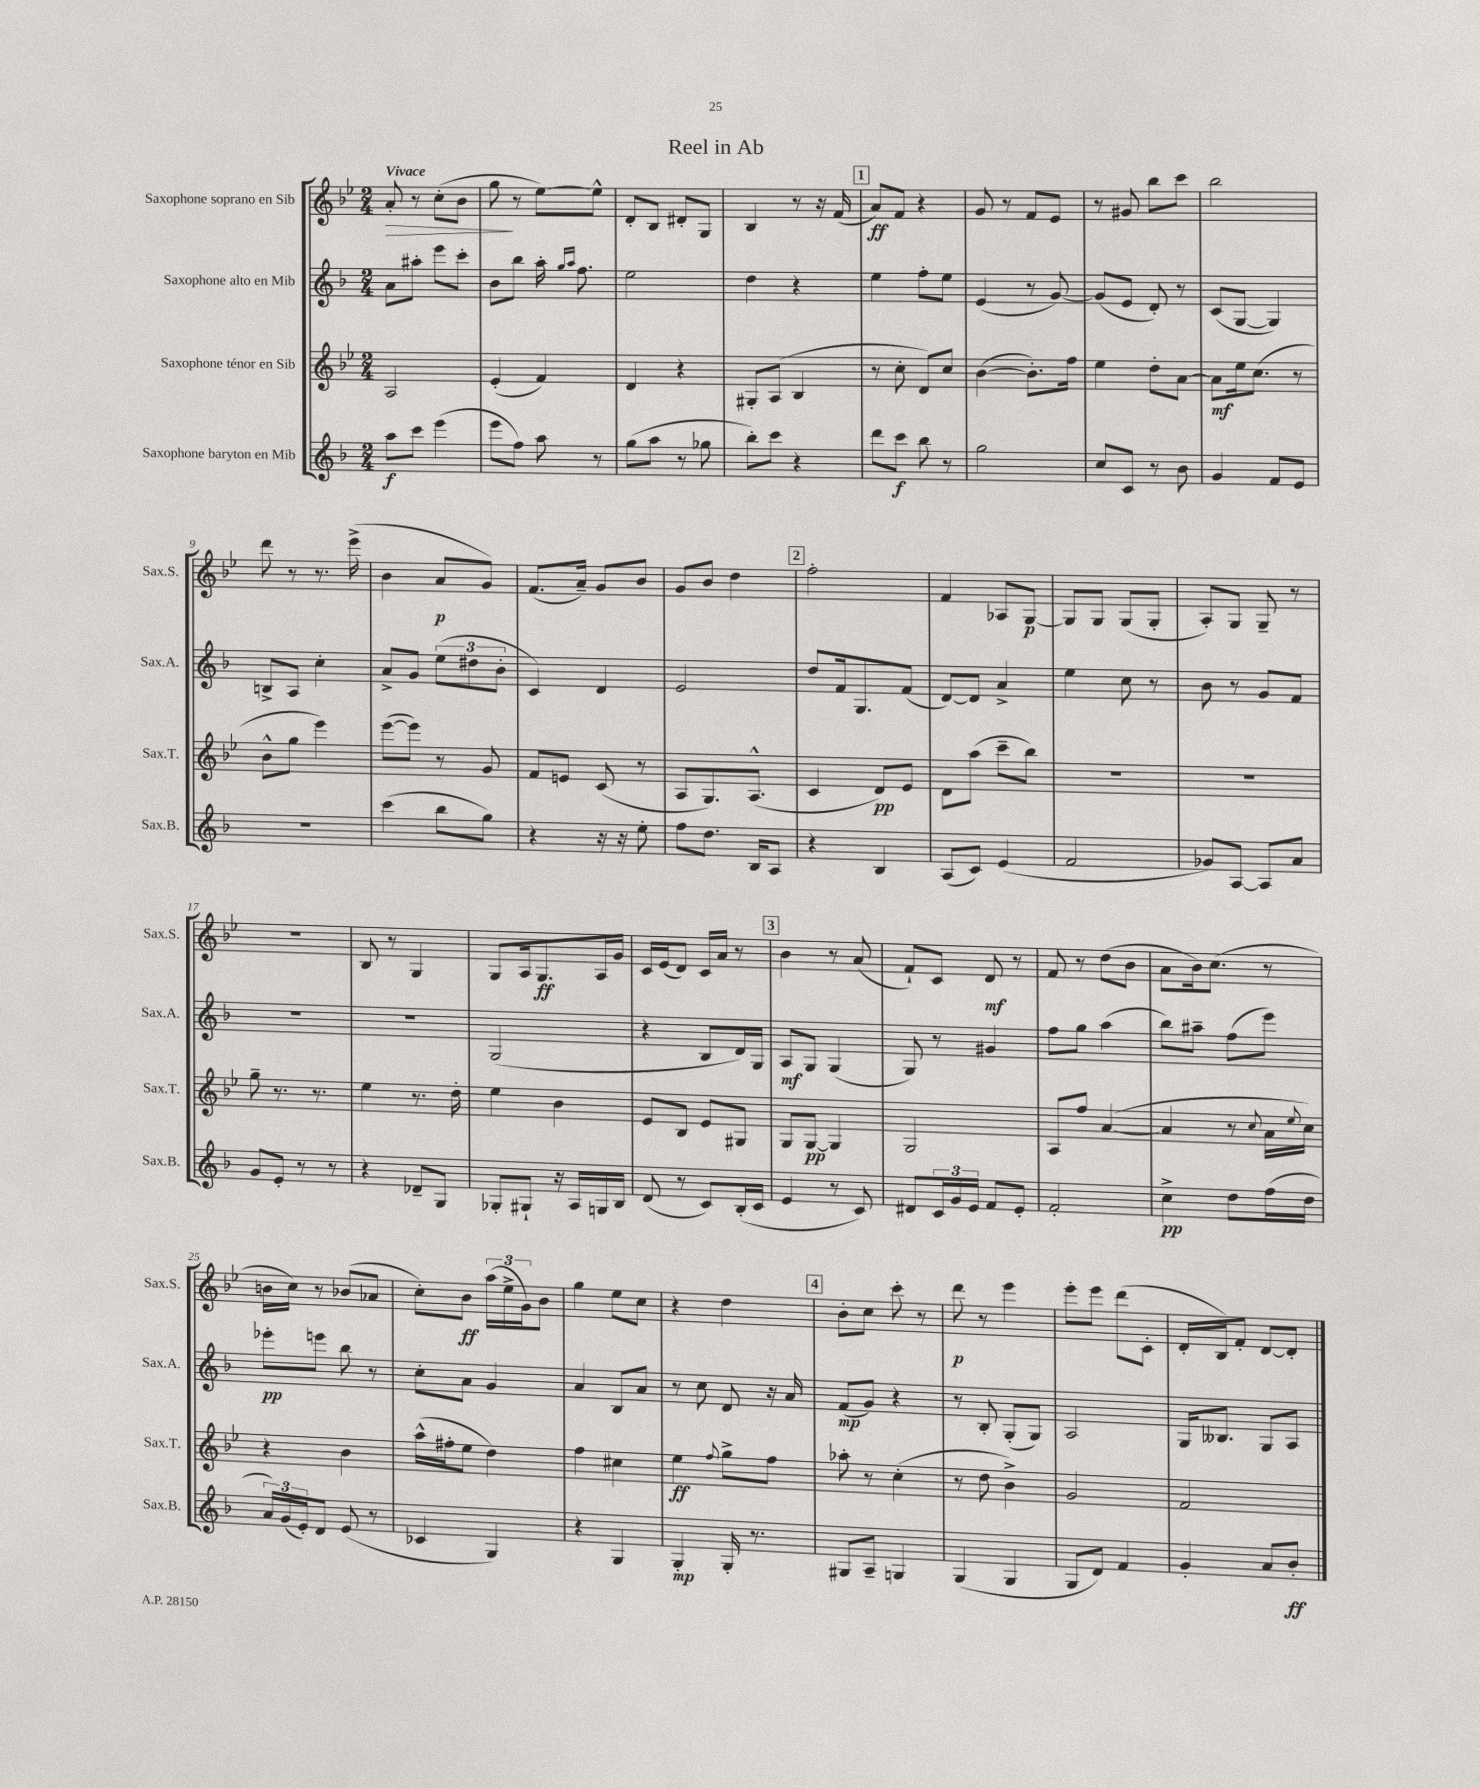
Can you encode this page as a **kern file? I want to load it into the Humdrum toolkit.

**kern	**dynam	**kern	**dynam	**kern	**dynam	**kern	**dynam
*part4	*part4	*part3	*part3	*part2	*part2	*part1	*part1
*staff4	*staff4	*staff3	*staff3	*staff2	*staff2	*staff1	*staff1
*I"Saxophone baryton en Mib	*	*I"Saxophone ténor en Sib	*	*I"Saxophone alto en Mib	*	*I"Saxophone soprano en Sib	*
*I'Sax.B.	*	*I'Sax.T.	*	*I'Sax.A.	*	*I'Sax.S.	*
*clefG2	*	*clefG2	*	*clefG2	*	*clefG2	*
*k[b-]	*	*k[b-e-]	*	*k[b-]	*	*k[b-e-]	*
*M2/4	*	*M2/4	*	*M2/4	*	*M2/4	*
=1	=1	=1	=1	=1	=1	=1	=1
!	!	!	!	!	!	!LO:TX:a:B:t=Vivace	!
!	!	!	!	!	!	!	!LO:HP:b
8aa\L	f	2A/	.	8a\L	.	8a'/	>
8ccc\J	.	.	.	8aa#X'\J	.	8r	.
(4eee\	.	.	.	8eee\L	.	(8cc'\L	.
.	.	.	.	8ccc'\J	.	8b-\J	.
=2	=2	=2	=2	=2	=2	=2	=2
8eee\L	.	(4e-'/	.	8b-\L	.	8gg\	.
8ff\J)	.	.	.	8bb-\J	.	8r	]
8aa\	.	4f/)	.	16aa'\	.	[8ee-\L)	.
.	.	.	.	16qqgg/LL	.	.	.
.	.	.	.	16qqaa/JJ	.	.	.
.	.	.	.	8.ff\	.	.	.
8r	.	.	.	.	.	8ee-^^\J]	.
=3	=3	=3	=3	=3	=3	=3	=3
(8gg\L	.	4d/	.	2ee\	.	8d'/L	.
8aa\J	.	.	.	.	.	8B-/J	.
8r	.	4r	.	.	.	8d#X'/L	.
8gg-X\	.	.	.	.	.	8G/J	.
=4	=4	=4	=4	=4	=4	=4	=4
8bb-'\L)	.	8G#X'/L	.	4dd\	.	4B-/	.
8ccc\J	.	(8A/J	.	.	.	.	.
4r	.	4B-/	.	4r	.	8r	.
.	.	.	.	.	.	16r	.
.	.	.	.	.	.	(16f/	.
!!LO:REH:place=s1:t=1
=5	=5	=5	=5	=5	=5	=5	=5
8ddd\L	.	8r	.	4ee\	.	8a/L)	ff
8ccc\J	f	8cc'\	.	.	.	8f/J	.
8bb-\	.	8d/L)	.	8ff'\L	.	4r	.
8r	.	8cc/J	.	8ee\J	.	.	.
=6	=6	=6	=6	=6	=6	=6	=6
2gg\	.	([4b-\	.	(4e/	.	8g/	.
.	.	.	.	.	.	8r	.
.	.	8.b-'\L])	.	8r	.	8f/L	.
.	.	.	.	[8g/)	.	8e-/J	.
.	.	16ff\Jk	.	.	.	.	.
=7	=7	=7	=7	=7	=7	=7	=7
8cc/L	.	4ee-\	.	(8g/L]	.	8r	.
8c/J	.	.	.	8e/J	.	8g#X/	.
8r	.	8dd'\L	.	8d'/)	.	8bb-\L	.
8b-\	.	[8a\J	.	8r	.	8ccc\J	.
=8	=8	=8	=8	=8	=8	=8	=8
4g/	.	8a\L]	mf	(8c/L	.	2bb-\	.
.	.	16ee-\k	.	[8G/J	.	.	.
.	.	(8.cc\J	.	.	.	.	.
8f/L	.	.	.	4G/])	.	.	.
8e/J	.	8r	.	.	.	.	.
!!LO:LB:g=z
=9	=9	=9	=9	=9	=9	=9	=9
2r	.	8b-^^\L	.	8Bn^/L	.	8ddd\	.
.	.	8gg\J	.	8A/J	.	8r	.
.	.	4eee-\)	.	4cc'\	.	8.r	.
.	.	.	.	.	.	(16eee-^\	.
=10	=10	=10	=10	=10	=10	=10	=10
(4ccc\	.	([8eee-\L	.	8a^/L	.	4b-\	.
.	.	8eee-\J])	.	8g/J	.	.	.
8bb-\L	.	8r	.	(12ee\L	.	8a/L	p
.	.	.	.	12dd#X\	.	.	.
8gg\J)	.	8g/	.	.	.	8g/J)	.
.	.	.	.	12b-'\J	.	.	.
=11	=11	=11	=11	=11	=11	=11	=11
4r	.	8f/L	.	4c/)	.	(8.f/L	.
.	.	8en/J	.	.	.	.	.
.	.	.	.	.	.	16a~/Jk)	.
16r	.	(8c/	.	4d/	.	8g/L	.
16r	.	.	.	.	.	.	.
8ee'\	.	8r	.	.	.	8b-/J	.
=12	=12	=12	=12	=12	=12	=12	=12
8ff\L	.	8A/L	.	2e/	.	8g/L	.
8.dd\J	.	8.G/)	.	.	.	8b-/J	.
.	.	.	.	.	.	4dd\	.
16B-/KL	.	(8.A^^/J	.	.	.	.	.
8A/J	.	.	.	.	.	.	.
!!LO:REH:place=s1:t=2
=13	=13	=13	=13	=13	=13	=13	=13
4r	.	4c/	.	8dd/L	.	2ff'\	.
.	.	.	.	16f/k	.	.	.
.	.	.	.	8.G/	.	.	.
4B-/	.	8d/L)	pp	.	.	.	.
.	.	8e-/J	.	(8f/J	.	.	.
=14	=14	=14	=14	=14	=14	=14	=14
(8A/L	.	8d\L	.	[8d/L)	.	4f/	.
8c/J)	.	(8aa\J	.	8d/J]	.	.	.
(4e/	.	8ccc~\L	.	4a^/	.	8A-X/L	.
.	.	8bb-\J)	.	.	.	[8G/J	p
=15	=15	=15	=15	=15	=15	=15	=15
2f/	.	2r	.	4ee\	.	8G/L]	.
.	.	.	.	.	.	8G/J	.
.	.	.	.	8cc\	.	(8G/L	.
.	.	.	.	8r	.	8G'/J	.
=16	=16	=16	=16	=16	=16	=16	=16
8g-X/L)	.	2r	.	8b-\	.	8A'/L)	.
[8A/J	.	.	.	8r	.	8G/J	.
8A/L]	.	.	.	8g/L	.	8G~/	.
8a/J	.	.	.	8f/J	.	8r	.
!!LO:LB:g=z
=17	=17	=17	=17	=17	=17	=17	=17
8g/L	.	8gg~\	.	2r	.	2r	.
8e'/J	.	8.r	.	.	.	.	.
8r	.	.	.	.	.	.	.
.	.	8.r	.	.	.	.	.
8r	.	.	.	.	.	.	.
=18	=18	=18	=18	=18	=18	=18	=18
4r	.	4ee-\	.	2r	.	8B-/	.
.	.	.	.	.	.	8r	.
8d-X~/L	.	8.r	.	.	.	4G/	.
8G/J	.	.	.	.	.	.	.
.	.	16dd'\	.	.	.	.	.
=19	=19	=19	=19	=19	=19	=19	=19
8G-X'/L	.	4ee-\	.	(2G/	.	8G/L	.
8G#X`/J	.	.	.	.	.	16A/k	.
.	.	.	.	.	.	8.G/	ff
16r	.	4b-\	.	.	.	.	.
16A/LL	.	.	.	.	.	.	.
16Gn/	.	.	.	.	.	16A/L	.
16B-/JJ	.	.	.	.	.	16g/JJ	.
=20	=20	=20	=20	=20	=20	=20	=20
(8d/	.	8e-/L	.	4r	.	16c/LL	.
.	.	.	.	.	.	(16e-/J	.
8r	.	8B-/J	.	.	.	8d/J)	.
8c/L)	.	8e-/L	.	8B-/L	.	16c/LL	.
.	.	.	.	.	.	16a/JJ	.
(16B-'/L	.	8G#X/J	.	16d/L)	.	8r	.
16c/JJ	.	.	.	16G/JJ	.	.	.
!!LO:REH:place=s1:t=3
=21	=21	=21	=21	=21	=21	=21	=21
4e/	.	8G/L	.	8A/L	mf	4b-\	.
.	.	[8G/J	pp	8G/J	.	.	.
8r	.	4G/]	.	(4G/	.	8r	.
8c/)	.	.	.	.	.	(8a/	.
=22	=22	=22	=22	=22	=22	=22	=22
8d#X/L	.	2G/	.	8G/)	.	8f`/L)	.
24c/L	.	.	.	8r	.	8c/J	.
24g/	.	.	.	.	.	.	.
24e/JJ	.	.	.	.	.	.	.
8f/L	.	.	.	4g#X/	.	8d/	mf
8e'/J	.	.	.	.	.	8r	.
=23	=23	=23	=23	=23	=23	=23	=23
2f'/	.	8A/L	.	8ff\L	.	8f/	.
.	.	8ff/J	.	8gg\J	.	8r	.
.	.	([4a/	.	(4aa\	.	(8dd\L	.
.	.	.	.	.	.	8b-\J	.
=24	=24	=24	=24	=24	=24	=24	=24
4cc^\	pp	4a/]	.	8bb-\L)	.	8a\L	.
.	.	.	.	8aa#X~\J	.	16b-\k)	.
.	.	.	.	.	.	(8.cc\J	.
8dd\L	.	8r	.	(8ff\L	.	.	.
.	.	8qqcc/	.	.	.	.	.
(16ff\L	.	16a\LL	.	8eee\J)	.	8r	.
.	.	8qqee-/	.	.	.	.	.
16dd\JJ	.	16cc\JJ)	.	.	.	.	.
!!LO:LB:g=z
=25	=25	=25	=25	=25	=25	=25	=25
24a/LL)	.	4r	.	8eee-X'\L	pp	16bn\LL	.
(24g/	.	.	.	.	.	.	.
.	.	.	.	.	.	16cc\JJ)	.
24e'/J)	.	.	.	.	.	.	.
8d/J	.	.	.	8eeen\J	.	8r	.
(8e/	.	4b-\	.	8bb-\	.	(8b-X/L	.
8r	.	.	.	8r	.	8a-X/J	.
=26	=26	=26	=26	=26	=26	=26	=26
4c-X/	.	(16aa^^\LL	.	8cc'\L	.	8cc'\L)	.
.	.	16ff#X'\J	.	.	.	.	.
.	.	8ee-\J	.	8a\J	.	8b-\J	ff
4G/)	.	4dd\)	.	4g/	.	(24aa\LL	.
.	.	.	.	.	.	24ee-^\	.
.	.	.	.	.	.	24g\J)	.
.	.	.	.	.	.	8b-\J	.
=27	=27	=27	=27	=27	=27	=27	=27
4r	.	4ff\	.	4a/	.	4gg\	.
4G/	.	4cc#X\	.	8B-/L	.	8ee-\L	.
.	.	.	.	8a/J	.	8cc\J	.
=28	=28	=28	=28	=28	=28	=28	=28
4G'/	mp	4ee-\	ff	8r	.	4r	.
.	.	.	.	8cc\	.	.	.
.	.	8qqff/	.	.	.	.	.
16G'/	.	8gg^\L	.	8d/	.	4dd\	.
8.r	.	.	.	.	.	.	.
.	.	8ff\J	.	16r	.	.	.
.	.	.	.	16a/	.	.	.
!!LO:REH:place=s1:t=4
=29	=29	=29	=29	=29	=29	=29	=29
8G#X/L	.	8aa-X'\	.	(8f/L	mp	8b-'\L	.
8A~/J	.	8r	.	8g/J)	.	8cc\J	.
4Gn/	.	(4cc'\	.	4r	.	8ccc'\	.
.	.	.	.	.	.	8r	.
=30	=30	=30	=30	=30	=30	=30	=30
(4G/	.	8r	.	8r	.	8ddd\	p
.	.	8dd\	.	8B-'/	.	8r	.
4G/	.	4b-^\)	.	(8G'/L	.	4eee-\	.
.	.	.	.	8G/J)	.	.	.
=31	=31	=31	=31	=31	=31	=31	=31
8G/L	.	2g/	.	2A/	.	8eee-'\L	.
8d/J)	.	.	.	.	.	8eee-\J	.
4f/	.	.	.	.	.	(8ddd\L	.
.	.	.	.	.	.	8c'\J	.
=32	=32	=32	=32	=32	=32	=32	=32
4g'/	.	2f/	.	16G/KL	.	16d'/LL	.
.	.	.	.	8.B--X/J	.	16B-/J)	.
.	.	.	.	.	.	8f'/J	.
8a/L	.	.	.	8G/L	.	[8d/L	.
8b-'/J	ff	.	.	8A/J	.	8d'/J]	.
==	==	==	==	==	==	==	==
*-	*-	*-	*-	*-	*-	*-	*-
